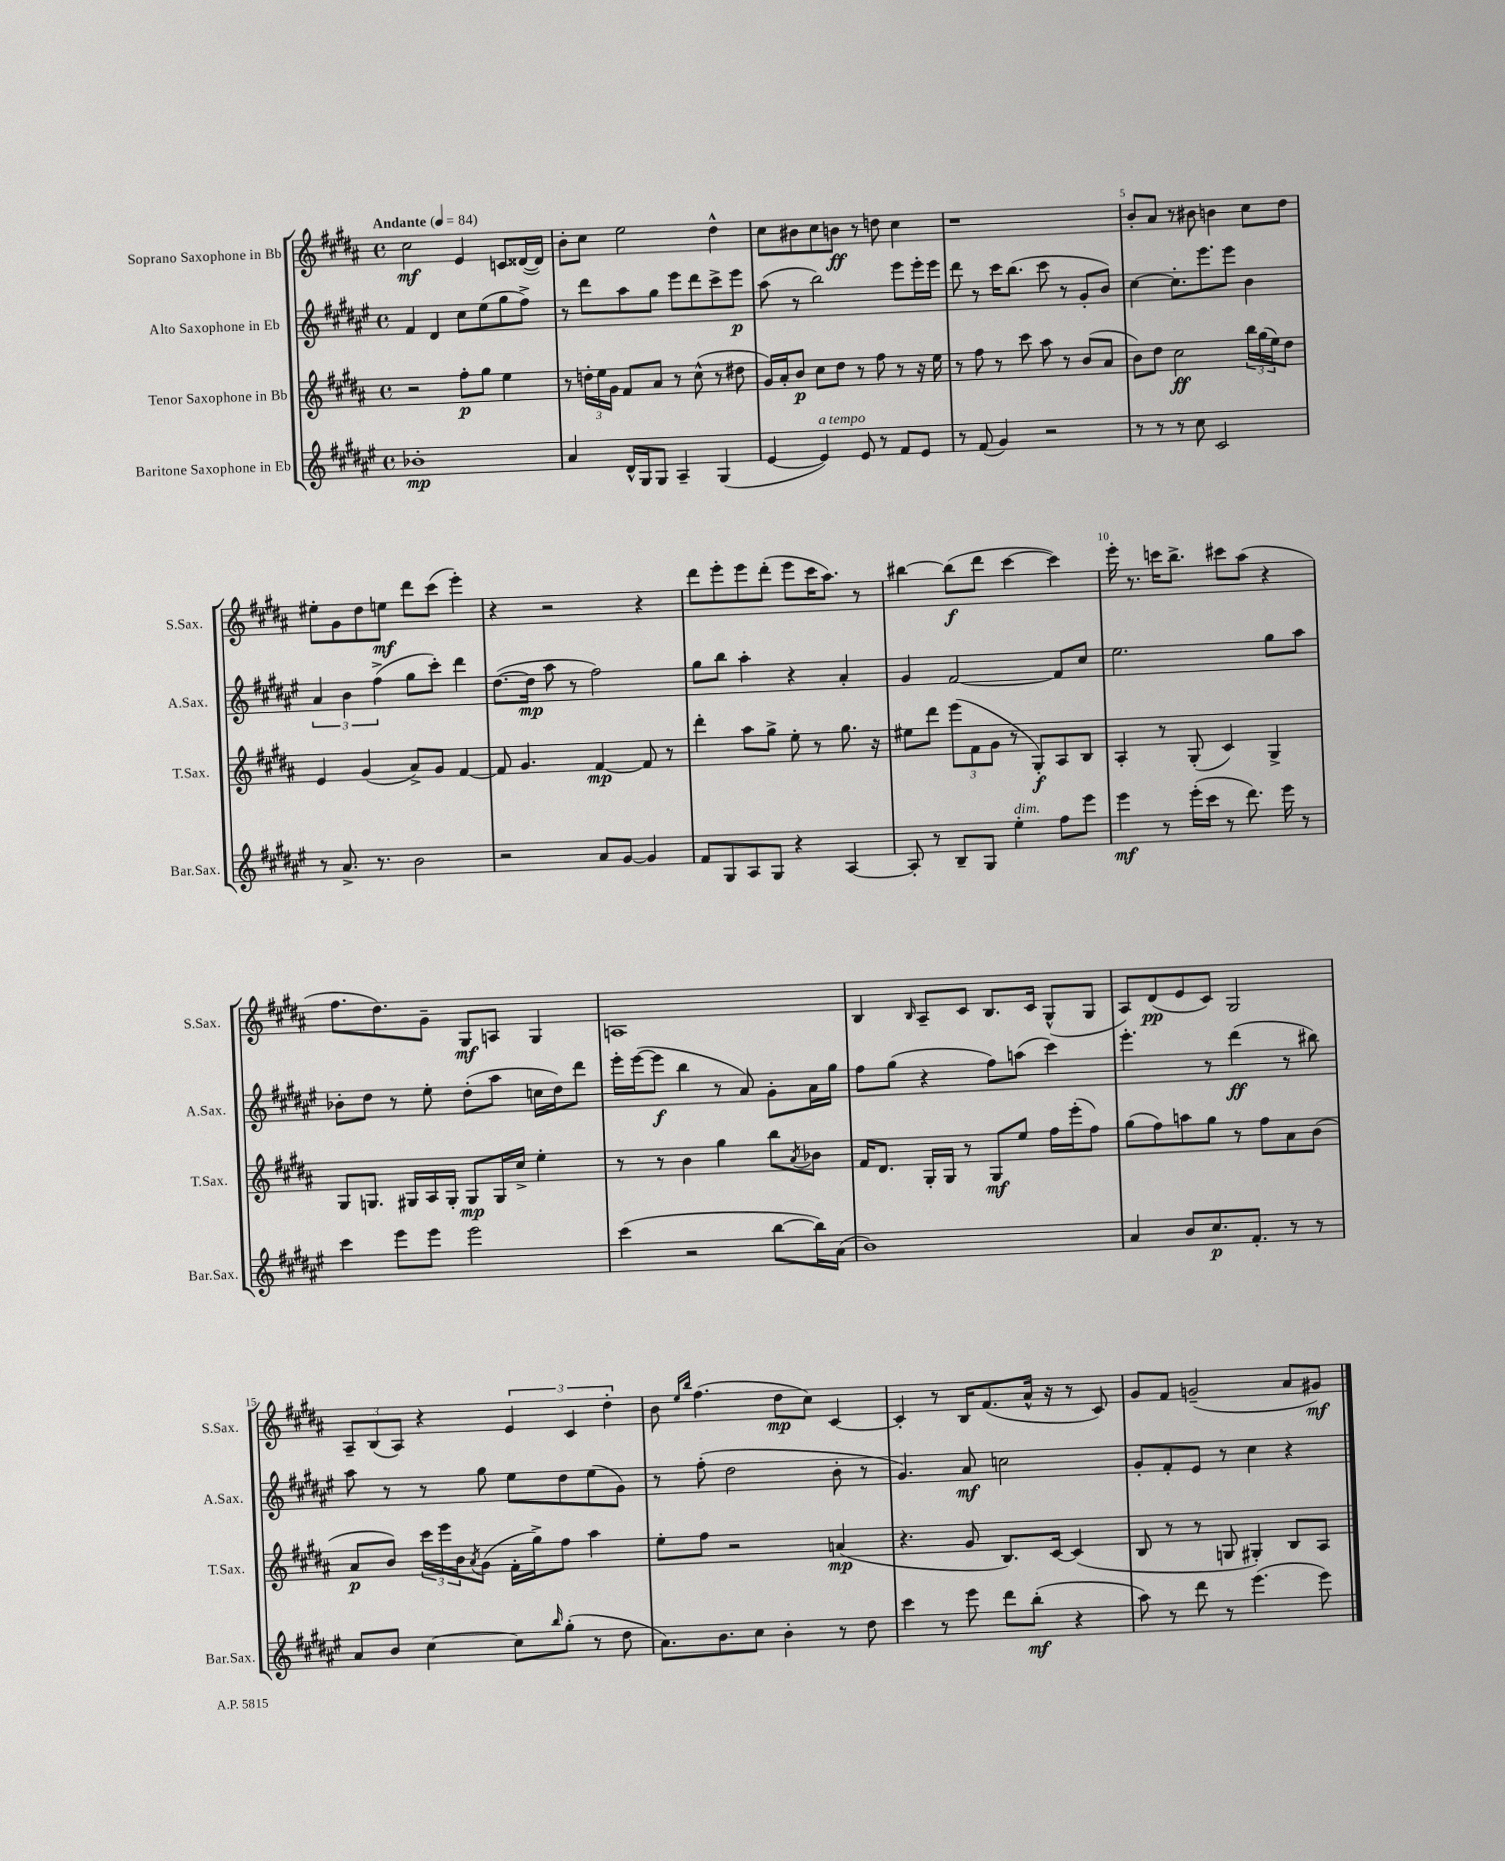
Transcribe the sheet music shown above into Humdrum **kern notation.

**kern	**dynam	**kern	**dynam	**kern	**dynam	**kern	**dynam
*part4	*part4	*part3	*part3	*part2	*part2	*part1	*part1
*staff4	*staff4	*staff3	*staff3	*staff2	*staff2	*staff1	*staff1
*I"Baritone Saxophone in Eb	*	*I"Tenor Saxophone in Bb	*	*I"Alto Saxophone in Eb	*	*I"Soprano Saxophone in Bb	*
*I'Bar.Sax.	*	*I'T.Sax.	*	*I'A.Sax.	*	*I'S.Sax.	*
*clefG2	*	*clefG2	*	*clefG2	*	*clefG2	*
*k[f#c#g#d#a#e#]	*	*k[f#c#g#d#a#]	*	*k[f#c#g#d#a#e#]	*	*k[f#c#g#d#a#]	*
*M4/4	*	*M4/4	*	*M4/4	*	*M4/4	*
*met(c)	*	*met(c)	*	*met(c)	*	*met(c)	*
*MM84	*	*MM84	*	*MM84	*	*MM84	*
=1	=1	=1	=1	=1	=1	=1	=1
!	!	!	!	!	!	!LO:TX:a:B:t=Andante	!
1b-X'	mp	2r	.	4f#/	.	2cc#\	mf
.	.	.	.	4d#/	.	.	.
.	.	8ff#'\L	p	8cc#\L	.	4e/	.
.	.	8gg#\J	.	(8ee#\	.	.	.
.	.	4ee\	.	8gg#\	.	8cn/L	.
.	.	.	.	8ff#^\J)	.	([16d##X/L	.
.	.	.	.	.	.	16d##/JJ])	.
=2	=2	=2	=2	=2	=2	=2	=2
4a#/	.	8r	.	8r	.	8b'\L	.
.	.	24ddn'\LL	.	8ddd#\L	.	8cc#\J	.
.	.	24ee\	.	.	.	.	.
.	.	24g#\JJ	.	.	.	.	.
16d#^^/LL	.	8f#/L	.	8aa#\	.	2ee\	.
16G#/J	.	.	.	.	.	.	.
8G#/J	.	8a#/J	.	8gg#\J	.	.	.
4A#~/	.	8r	.	8eee#\L	.	.	.
.	.	(8cc#^^\	.	8ddd#\	.	.	.
(4G#/	.	8r	.	8ccc#^\	.	4dd#^^\	.
.	.	8dd#X\	.	8eee#\J	p	.	.
=3	=3	=3	=3	=3	=3	=3	=3
[4e#/	.	16g#/LL)	.	(8aa#\	.	8cc#\L	.
.	.	16a#'/J	.	.	.	.	.
.	.	8b/J	p	8r	.	8b#X\	.
!LO:TX:a:i:t=a tempo	!	!	!	!	!	!	!
4e#/])	.	8cc#\L	.	2bb\)	.	8cc#\	.
.	.	8dd#\J	.	.	.	8bn\J	ff
8e#/	.	8r	.	.	.	8r	.
8r	.	8ff#\	.	.	.	8ddn\	.
8f#/L	.	8r	.	8eee#\L	.	4cc#\	.
8e#/J	.	16r	.	16eee#'\L	.	.	.
.	.	16ee\	.	16eee#\JJ	.	.	.
=4	=4	=4	=4	=4	=4	=4	=4
8r	.	8r	.	8ddd#\	.	1r	.
(8f#/	.	8ff#\	.	8r	.	.	.
4g#/)	.	8r	.	16ccc#\KL	.	.	.
.	.	.	.	(8.bb\J	.	.	.
.	.	8ccc#\	.	.	.	.	.
2r	.	8aa#\	.	8ccc#\	.	.	.
.	.	8r	.	8r	.	.	.
.	.	(8b/L	.	8g#'/L	.	.	.
.	.	8a#/J	.	8b/J)	.	.	.
=5	=5	=5	=5	=5	=5	=5	=5
8r	.	8b\L)	.	[4cc#\	.	8b'/L	.
8r	.	8dd#\J	.	.	.	8a#/J	.
8r	.	2cc#\	ff	8.cc#'\L]	.	8r	.
8cc#\	.	.	.	.	.	8b#X\	.
.	.	.	.	8.eee#\	.	.	.
2c#/	.	.	.	.	.	4bn\	.
.	.	.	.	8eee#\J	.	.	.
.	.	24bb\LL	.	4b\	.	8cc#\L	.
.	.	(24gg#\	.	.	.	.	.
.	.	24ee\J)	.	.	.	.	.
.	.	8dd#\J	.	.	.	8dd#\J	.
!!LO:LB:g=z
=6	=6	=6	=6	=6	=6	=6	=6
8r	.	4e/	.	6a#/	.	8ee#X'\L	.
8.a#^/	.	.	.	.	.	8g#\	.
.	.	.	.	6b\	.	.	.
.	.	(4g#/	.	.	.	8dd#\	.
8.r	.	.	.	.	.	.	.
.	.	.	.	(6ff#^\	.	.	.
.	.	.	.	.	.	8een\J	mf
2b\	.	8a#^/L)	.	8gg#\L	.	8ddd#\L	.
.	.	8g#/J	.	8ccc#'\J)	.	(8ccc#\J	.
.	.	[4f#/	.	4ddd#\	.	4eee'\)	.
=7	=7	=7	=7	=7	=7	=7	=7
2r	.	8f#/]	.	([8.dd#\L	.	4r	.
.	.	4.g#/	.	.	.	.	.
.	.	.	.	16dd#\Jk]	mp	.	.
.	.	.	.	8aa#\	.	2r	.
.	.	.	.	8r	.	.	.
8a#/L	.	[4f#/	mp	2ff#\)	.	.	.
[8g#/J	.	.	.	.	.	.	.
4g#/]	.	8f#/]	.	.	.	4r	.
.	.	8r	.	.	.	.	.
=8	=8	=8	=8	=8	=8	=8	=8
8f#/L	.	4ddd#'\	.	8gg#\L	.	8ddd#\L	.
8G#/	.	.	.	8bb\J	.	8eee'\	.
8A#/	.	8aa#\L	.	4aa#'\	.	8eee\	.
8G#/J	.	8gg#^\J	.	.	.	(8ddd#'\J	.
4r	.	8ee'\	.	4r	.	8eee\L	.
.	.	8r	.	.	.	16ccc#\K	.
.	.	.	.	.	.	8.aa#\J)	.
[4A#/	.	8.gg#\	.	4a#'/	.	.	.
.	.	.	.	.	.	8r	.
.	.	16r	.	.	.	.	.
=9	=9	=9	=9	=9	=9	=9	=9
8A#'/]	.	8ee#X\L	.	4g#/	.	[4bb#X\	.
8r	.	8ddd#\J	.	.	.	.	.
8B~/L	.	(12eee\L	.	[2f#/	.	(8bb#\L]	f
.	.	12f#\	.	.	.	.	.
8G#/J	.	.	.	.	.	8ddd#\J	.
.	.	12g#\J	.	.	.	.	.
!LO:TX:a:i:t=dim.	!	!	!	!	!	!	!
4ee#'\	.	8r	.	.	.	[4ccc#\	.
.	.	8G#'/L)	f	.	.	.	.
8ff#\L	.	8A#/	.	8f#/L]	.	4ccc#\])	.
8eee#\J	.	8B/J	.	8cc#/J	.	.	.
=10	=10	=10	=10	=10	=10	=10	=10
4eee#\	mf	4A#'/	.	2.ee#\	.	16eee'\	.
.	.	.	.	.	.	8.r	.
8r	.	8r	.	.	.	16cccn\KL	.
.	.	.	.	.	.	8.bb^\J	.
(16eee#'\LL	.	(8G#'/	.	.	.	.	.
16ccc#\JJ	.	.	.	.	.	.	.
8r	.	4c#/)	.	.	.	8ccc#X\L	.
8.ddd#\)	.	.	.	.	.	(8aa#\J	.
.	.	4G#^/	.	8gg#\L	.	4r	.
16eee#\	.	.	.	.	.	.	.
8r	.	.	.	8aa#\J	.	.	.
!!LO:LB:g=z
=11	=11	=11	=11	=11	=11	=11	=11
4ccc#\	.	8G#/L	.	8b-X'\L	.	8.ff#\L	.
.	.	8.Gn/J	.	8dd#\J	.	.	.
.	.	.	.	.	.	8.dd#\)	.
8eee#\L	.	.	.	8r	.	.	.
.	.	16G#X/LL	.	.	.	.	.
8eee#\J	.	16A#/	.	8ee#'\	.	8g#~\J	.
.	.	16G#'/JJ	.	.	.	.	.
2eee#\	.	8G#/L	mp	(8dd#'\L	.	8G#/L	mf
.	.	16G#/L	.	8aa#\J	.	8An/J	.
.	.	16cc#^/JJ	.	.	.	.	.
.	.	4ee'\	.	16ccn\LL	.	4G#/	.
.	.	.	.	16dd#\J)	.	.	.
.	.	.	.	8ddd#\J	.	.	.
=12	=12	=12	=12	=12	=12	=12	=12
(4ccc#\	.	8r	.	16eee#'\LL	.	1An	.
.	.	.	.	([16eee#\J	.	.	.
.	.	8r	.	8eee#\J]	f	.	.
2r	.	4b\	.	4bb\	.	.	.
.	.	4gg#\	.	8r	.	.	.
.	.	.	.	8a#/)	.	.	.
[8bb\L	.	8bb\L	.	8g#'\L	.	.	.
.	.	8qa#/	.	.	.	.	.
16bb\L])	.	8b-X\J	.	16a#\L	.	.	.
(16a#\JJ	.	.	.	16gg#\JJ	.	.	.
=13	=13	=13	=13	=13	=13	=13	=13
1b)	.	16f#/KL	.	8ff#\L	.	4B/	.
.	.	8.d#/J	.	.	.	.	.
.	.	.	.	(8gg#\J	.	.	.
.	.	.	.	.	.	16qqB/	.
.	.	16G#'/LL	.	4r	.	8A#~/L	.
.	.	16G#/JJ	.	.	.	.	.
.	.	8r	.	.	.	8c#/J	.
.	.	8G#/L	mf	8ff#\L)	.	8.B/L	.
.	.	8ee/J	.	(8aan\J	.	.	.
.	.	.	.	.	.	16c#/Jk	.
.	.	16ff#\LL	.	4ccc#\)	.	(8G#^^/L	.
.	.	(16eee'\J	.	.	.	.	.
.	.	8ff#\J)	.	.	.	8G#/J	.
=14	=14	=14	=14	=14	=14	=14	=14
4a#/	.	(8gg#\L	.	4.eee#'\	.	8A#/L)	.
.	.	8ff#\)	.	.	.	(8d#/	pp
8b/L	.	8aan\	.	.	.	8e/	.
8.cc#/	p	8gg#\J	.	8r	.	8c#/J)	.
.	.	8r	.	(4ddd#\	ff	2G#/	.
8.f#'/J	.	.	.	.	.	.	.
.	.	8ff#\L	.	.	.	.	.
8r	.	8a#\	.	8r	.	.	.
8r	.	(8b\J	.	8bb#X\)	.	.	.
!!LO:LB:g=z
=15	=15	=15	=15	=15	=15	=15	=15
8a#/L	.	8a#/L	p	8aa#\	.	12A#~/L	.
.	.	.	.	.	.	(12B/	.
8b/J	.	8b/J)	.	8r	.	.	.
.	.	.	.	.	.	12A#/J)	.
[4cc#\	.	24ccc#\LL	.	8r	.	4r	.
.	.	24eee\	.	.	.	.	.
.	.	24b\J	.	.	.	.	.
.	.	8qa#/	.	.	.	.	.
.	.	(8g#\J	.	8gg#\	.	.	.
8cc#\L]	.	16f#'\LL	.	8ee#\L	.	6e/	.
.	.	16gg#^\J)	.	.	.	.	.
16qqbb/	.	.	.	.	.	.	.
(8gg#'\J	.	8ff#\J	.	8dd#\	.	.	.
.	.	.	.	.	.	6c#/	.
8r	.	4aa#\	.	(8ee#\	.	.	.
.	.	.	.	.	.	6dd#'\	.
8dd#\	.	.	.	8g#\J)	.	.	.
=16	=16	=16	=16	=16	=16	=16	=16
8.a#\L)	.	8ee'\L	.	8r	.	8b\	.
.	.	.	.	.	.	16qqee/LL	.
.	.	.	.	.	.	16qqbb/JJ	.
.	.	8ff#\J	.	(8ff#'\	.	(4.ff#\	.
8.b\	.	.	.	.	.	.	.
.	.	2r	.	2dd#\	.	.	.
8cc#\J	.	.	.	.	.	.	.
4b'\	.	.	.	.	.	8dd#\L	mp
.	.	.	.	.	.	8cc#\J)	.
8r	.	(4an/	mp	8b'\	.	[4c#/	.
8dd#\	.	.	.	8r	.	.	.
=17	=17	=17	=17	=17	=17	=17	=17
4ccc#\	.	4.r	.	4.g#/)	.	4c#'/]	.
8r	.	.	.	.	.	8r	.
8eee#\	.	8g#/	.	8a#/	mf	16B/KL	.
.	.	.	.	.	.	(8.f#/	.
8ddd#\L	.	8.B/L)	.	2ccn\	.	.	.
(8bb'\J	mf	.	.	.	.	16a#^^/Jk	.
.	.	[16c#/Jk	.	.	.	16r	.
4r	.	(4c#/]	.	.	.	8r	.
.	.	.	.	.	.	8c#/)	.
=18	=18	=18	=18	=18	=18	=18	=18
8aa#\)	.	8B/	.	8g#'/L	.	8g#/L	.
8r	.	8r	.	8f#'/	.	8f#/J	.
8ddd#\	.	8r	.	8e#/J	.	(2gn~/	.
8r	.	8Gn/	.	8r	.	.	.
(4.eee#\	.	4G#X'/)	.	4cc#\	.	.	.
.	.	8B/L	.	4r	.	8a#/L	.
8eee#\)	.	8A#/J	.	.	.	8g#X/J)	mf
==	==	==	==	==	==	==	==
*-	*-	*-	*-	*-	*-	*-	*-
